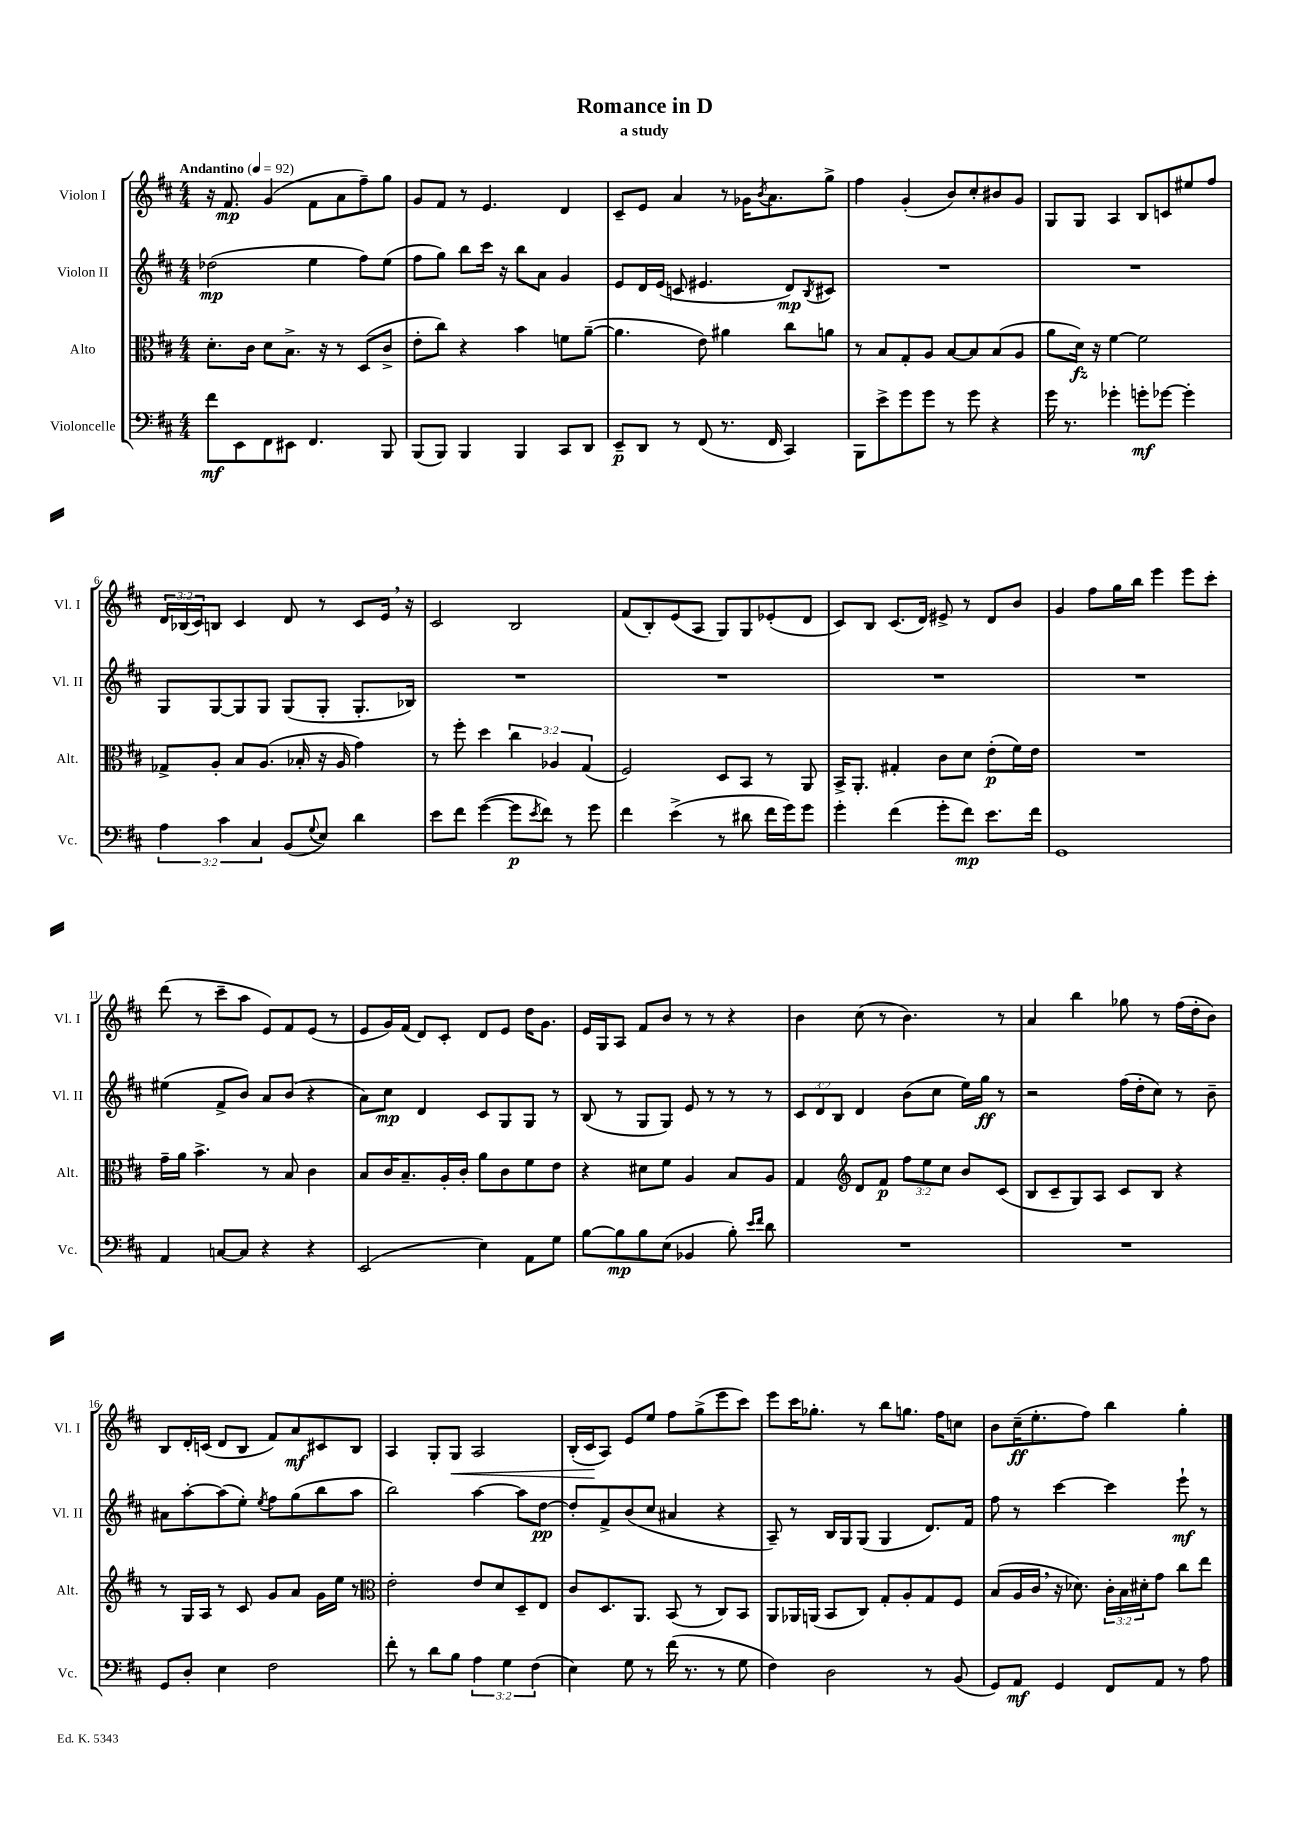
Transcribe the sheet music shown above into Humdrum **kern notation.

**kern	**dynam	**kern	**dynam	**kern	**dynam	**kern	**dynam
*part4	*part4	*part3	*part3	*part2	*part2	*part1	*part1
*staff4	*staff4	*staff3	*staff3	*staff2	*staff2	*staff1	*staff1
*I"Violoncelle	*	*I"Alto	*	*I"Violon II	*	*I"Violon I	*
*I'Vc.	*	*I'Alt.	*	*I'Vl. II	*	*I'Vl. I	*
*clefF4	*	*clefC3	*	*clefG2	*	*clefG2	*
*k[f#c#]	*	*k[f#c#]	*	*k[f#c#]	*	*k[f#c#]	*
*M4/4	*	*M4/4	*	*M4/4	*	*M4/4	*
*MM92	*	*MM92	*	*MM92	*	*MM92	*
=1	=1	=1	=1	=1	=1	=1	=1
!	!	!	!	!	!	!LO:TX:a:B:t=Andantino	!
8f#\L	mf	8.d'\L	.	(2dd-X\	mp	16r	.
.	.	.	.	.	.	8.f#/	mp
8EE\	.	.	.	.	.	.	.
.	.	16c#\Jk	.	.	.	.	.
8FF#\	.	8d\L	.	.	.	(4g/	.
8EE#X\J	.	8.B^\J	.	.	.	.	.
4.FF#/	.	.	.	4ee\	.	8f#\L	.
.	.	16r	.	.	.	.	.
.	.	8r	.	.	.	8a\	.
.	.	(8D/L	.	8ff#\L)	.	8ff#~\)	.
8BBB/	.	8c#^/J	.	(8ee\J	.	8gg\J	.
=2	=2	=2	=2	=2	=2	=2	=2
(8BBB/L	.	8e'\L	.	8ff#\L	.	8g/L	.
8BBB/J)	.	8cc#\J)	.	8gg\J)	.	8f#/J	.
4BBB/	.	4r	.	8bb\L	.	8r	.
.	.	.	.	16ccc#\Jk	.	4.e/	.
.	.	.	.	16r	.	.	.
4BBB/	.	4b\	.	8bb\L	.	.	.
.	.	.	.	8a\J	.	.	.
8CC#/L	.	8fn\L	.	4g/	.	4d/	.
8DD/J	.	([8a~\J	.	.	.	.	.
=3	=3	=3	=3	=3	=3	=3	=3
8EE~/L	p	4.a\]	.	8e/L	.	8c#~/L	.
8DD/J	.	.	.	16d/L	.	8e/J	.
.	.	.	.	(16e/JJ	.	.	.
8r	.	.	.	8cn/	.	4a/	.
(8FF#/	.	8e\)	.	4.e#X/	.	.	.
8.r	.	4a#X\	.	.	.	8r	.
.	.	.	.	.	.	16g-X\KL	.
.	.	.	.	.	.	8qb/	.
16FF#/	.	.	.	.	.	8.a\	.
4CC#/)	.	8cc#\L	.	8d/L)	mp	.	.
.	.	.	.	8qB/	.	.	.
.	.	8an\J	.	8c#X/J	.	8gg^\J	.
=4	=4	=4	=4	=4	=4	=4	=4
8BBB\L	.	8r	.	1r	.	4ff#\	.
8e^\	.	8B/L	.	.	.	.	.
8g\	.	8G'/	.	.	.	(4g'/	.
8g\J	.	8A/J	.	.	.	.	.
8r	.	[8B/L	.	.	.	8b/L)	.
8g\	.	8B/]	.	.	.	8cc#'/	.
4r	.	(8B/	.	.	.	8b#X/	.
.	.	8A/J	.	.	.	8g/J	.
=5	=5	=5	=5	=5	=5	=5	=5
16g\	.	8a\L	.	1r	.	8G/L	.
8.r	.	.	.	.	.	.	.
.	.	16d\Jk)	fz	.	.	8G/J	.
.	.	16r	.	.	.	.	.
4g-X'\	.	[4f#\	.	.	.	4A/	.
8gn'\L	mf	2f#\]	.	.	.	8B/L	.
[8g-X\J	.	.	.	.	.	8cn/	.
4g-'\]	.	.	.	.	.	8ee#X/	.
.	.	.	.	.	.	8ff#/J	.
!!LO:LB:g=z
=6	=6	=6	=6	=6	=6	=6	=6
6A\	.	8G-X^/L	.	8G/L	.	24d/LL	.
.	.	.	.	.	.	(24B-X/	.
.	.	.	.	.	.	24c#/J)	.
.	.	8A'/J	.	[8G/	.	8Bn/J	.
6c#\	.	.	.	.	.	.	.
.	.	8B/L	.	8G/]	.	4c#/	.
6C#/	.	.	.	.	.	.	.
.	.	(8.A/J	.	8G/J	.	.	.
(8BB/L	.	.	.	(8G/L	.	8d/	.
.	.	16B-X'/	.	.	.	.	.
8qqG/	.	.	.	.	.	.	.
8E/J)	.	16r	.	8G'/J	.	8r	.
.	.	16A/	.	.	.	.	.
4d\	.	4g\)	.	8.G'/L	.	8c#/L	.
.	.	.	.	.	.	16e,/Jk	.
.	.	.	.	16B-X/Jk)	.	16r	.
=7	=7	=7	=7	=7	=7	=7	=7
8e\L	.	8r	.	1r	.	2c#/	.
8f#\J	.	8ff#'\	.	.	.	.	.
([4g\	.	4dd\	.	.	.	.	.
8g\L]	p	6cc#\	.	.	.	2B/	.
8qe/	.	.	.	.	.	.	.
8f#\J)	.	.	.	.	.	.	.
.	.	6A-X/	.	.	.	.	.
8r	.	.	.	.	.	.	.
.	.	(6G/	.	.	.	.	.
8g\	.	.	.	.	.	.	.
=8	=8	=8	=8	=8	=8	=8	=8
4f#\	.	2F#/)	.	1r	.	(8f#/L	.
.	.	.	.	.	.	8B'/)	.
(4e^\	.	.	.	.	.	(8e/	.
.	.	.	.	.	.	8A/J	.
8r	.	8D/L	.	.	.	8G/L)	.
8d#X\	.	8BB/J	.	.	.	8G/	.
16f#\LL	.	8r	.	.	.	(8e-X'/	.
16g\J)	.	.	.	.	.	.	.
8g\J	.	8AA/	.	.	.	8d/J	.
=9	=9	=9	=9	=9	=9	=9	=9
4g'\	.	16BB^/KL	.	1r	.	8c#/L)	.
.	.	8.AA'/J	.	.	.	.	.
.	.	.	.	.	.	8B/J	.
(4f#\	.	4G#X'/	.	.	.	(8.c#/L	.
.	.	.	.	.	.	16d/Jk)	.
8g'\L	.	8c#\L	.	.	.	8e#X^/	.
8f#\J)	mp	8d\J	.	.	.	8r	.
8.e\L	.	(8e'\L	p	.	.	8d/L	.
.	.	16f#\L)	.	.	.	8b/J	.
16f#\Jk	.	16e\JJ	.	.	.	.	.
=10	=10	=10	=10	=10	=10	=10	=10
1GG	.	1r	.	1r	.	4g/	.
.	.	.	.	.	.	8ff#\L	.
.	.	.	.	.	.	16gg\L	.
.	.	.	.	.	.	16bb\JJ	.
.	.	.	.	.	.	4eee\	.
.	.	.	.	.	.	8eee\L	.
.	.	.	.	.	.	8ccc#'\J	.
!!LO:LB:g=z
=11	=11	=11	=11	=11	=11	=11	=11
4AA/	.	16g~\LL	.	(4ee#X\	.	(8ddd\	.
.	.	16a\JJ	.	.	.	.	.
.	.	4.b^\	.	.	.	8r	.
[8Cn/L	.	.	.	8f#^/L	.	8ccc#~\L	.
8C/J]	.	.	.	8b/J)	.	8aa\J	.
4r	.	8r	.	8a/L	.	8e/L)	.
.	.	8B/	.	(8b/J	.	8f#/	.
4r	.	4c#\	.	4r	.	(8e/J	.
.	.	.	.	.	.	8r	.
=12	=12	=12	=12	=12	=12	=12	=12
(2EE/	.	8B/L	.	8a\L)	.	8e/L	.
.	.	16c#/K	.	8cc#\J	mp	16g/L)	.
.	.	8.B~/	.	.	.	(16f#/JJ	.
.	.	.	.	4d/	.	8d/L)	.
.	.	16A'/L	.	.	.	8c#'/J	.
.	.	16c#'/JJ	.	.	.	.	.
4E\)	.	8a\L	.	8c#/L	.	8d/L	.
.	.	8c#\	.	8G/	.	8e/J	.
8AA\L	.	8f#\	.	8G/J	.	16dd\KL	.
.	.	.	.	.	.	8.g\J	.
8G\J	.	8e\J	.	8r	.	.	.
=13	=13	=13	=13	=13	=13	=13	=13
[8B\L	.	4r	.	(8B/	.	16e/LL	.
.	.	.	.	.	.	16G/J	.
8B\]	mp	.	.	8r	.	8A/J	.
8B\	.	8d#X\L	.	8G/L	.	8f#/L	.
(8E\J	.	8f#\J	.	8G/J)	.	8b/J	.
4BB-X/	.	4A/	.	8e/	.	8r	.
.	.	.	.	8r	.	8r	.
8B'\)	.	8B/L	.	8r	.	4r	.
16qqe/LL	.	.	.	.	.	.	.
16qqf#/JJ	.	.	.	.	.	.	.
8d\	.	8A/J	.	8r	.	.	.
=14	=14	=14	=14	=14	=14	=14	=14
1r	.	4G/	.	12c#/L	.	4b\	.
.	.	.	.	12d/	.	.	.
.	.	.	.	12B/J	.	.	.
*	*	*clefG2	*	*	*	*	*
.	.	8d/L	.	4d/	.	(8cc#\	.
.	.	8f#/J	p	.	.	8r	.
.	.	12ff#\L	.	(8b\L	.	4.b\)	.
.	.	12ee\	.	.	.	.	.
.	.	.	.	8cc#\J	.	.	.
.	.	12cc#\J	.	.	.	.	.
.	.	8b/L	.	16ee\LL)	.	.	.
.	.	.	.	16gg\JJ	ff	.	.
.	.	(8c#/J	.	8r	.	8r	.
=15	=15	=15	=15	=15	=15	=15	=15
1r	.	8B/L	.	2r	.	4a/	.
.	.	8c#~/	.	.	.	.	.
.	.	8G/)	.	.	.	4bb\	.
.	.	8A/J	.	.	.	.	.
.	.	8c#/L	.	(16ff#\LL	.	8gg-X\	.
.	.	.	.	16dd'\J	.	.	.
.	.	8B/J	.	8cc#\J)	.	8r	.
.	.	4r	.	8r	.	(16ff#\LL	.
.	.	.	.	.	.	16dd'\J	.
.	.	.	.	8b~\	.	8b\J)	.
!!LO:LB:g=z
=16	=16	=16	=16	=16	=16	=16	=16
8GG/L	.	8r	.	8a#X\L	.	8B/L	.
8D'/J	.	16G/LL	.	[8aa'\	.	16d'/L	.
.	.	16A/JJ	.	.	.	(16cn/JJ	.
4E\	.	8r	.	(8aa\]	.	8d/L	.
.	.	8c#/	.	8ee'\J)	.	8B/J	.
.	.	.	.	8qee/	.	.	.
2F#\	.	8g/L	.	8ff#\L	.	8f#/L)	.
.	.	8a/J	.	(8gg\	.	8a/	mf
.	.	16g\LL	.	8bb\	.	8c#X/	.
.	.	16ee\JJ	.	.	.	.	.
.	.	8r	.	8aa\J	.	8B/J	.
=17	=17	=17	=17	=17	=17	=17	=17
*	*	*clefC3	*	*	*	*	*
8f#'\	.	2e'\	.	2bb\)	.	4A/	.
8r	.	.	.	.	.	.	.
8d\L	.	.	.	.	.	8G'/L	.
!	!	!	!	!	!	!	!LO:HP:b
8B\J	.	.	.	.	.	8G/J	<
6A\	.	8e/L	.	[4aa\	.	2A/	.
.	.	8d/	.	.	.	.	.
6G\	.	.	.	.	.	.	.
.	.	8D~/	.	8aa\L]	.	.	.
(6F#\	.	.	.	.	.	.	.
.	.	8E/J	.	[8dd\J	pp	.	.
=18	=18	=18	=18	=18	=18	=18	=18
4E\)	.	8c#/L	.	8dd'/L]	.	(16B'/LL	.
.	.	.	.	.	.	16c#/J	.
.	.	8.D/	.	8f#^/	.	8A/J)	[
8G\	.	.	.	(8b/	.	8e/L	.
.	.	8.AA/J	.	.	.	.	.
8r	.	.	.	8cc#/J	.	8ee/J	.
(16f#\	.	(8BB/	.	4a#X/	.	8ff#\L	.
8.r	.	.	.	.	.	.	.
.	.	8r	.	.	.	(8gg^\	.
8r	.	8C#/L)	.	4r	.	8eee\	.
8G\	.	8BB/J	.	.	.	8ccc#\J)	.
=19	=19	=19	=19	=19	=19	=19	=19
4F#\)	.	8AA/L	.	8A~/)	.	8eee\L	.
.	.	16AA-X/L	.	8r	.	16ccc#\K	.
.	.	(16AAn/JJ	.	.	.	8.gg-X'\J	.
2D\	.	8BB/L	.	16B/LL	.	.	.
.	.	.	.	16G/J	.	.	.
.	.	8C#/J)	.	(8G/J	.	8r	.
.	.	8G'/L	.	4G/	.	8bb\L	.
.	.	8A'/	.	.	.	8.ggn\J	.
8r	.	8G/	.	8.d/L)	.	.	.
.	.	.	.	.	.	16ff#\KL	.
(8BB/	.	8F#/J	.	.	.	8ccn\J	.
.	.	.	.	16f#/Jk	.	.	.
=20	=20	=20	=20	=20	=20	=20	=20
8GG/L)	.	(8B/L	.	8ff#\	.	8b\L	.
8AA/J	mf	16A/L	.	8r	.	(16cc#~\K	ff
.	.	16c#,/JJ	.	.	.	8.ee'\	.
4GG/	.	16r	.	[4ccc#\	.	.	.
.	.	8.d-X\)	.	.	.	.	.
.	.	.	.	.	.	8ff#\J)	.
8FF#/L	.	24c#'\LL	.	4ccc#\]	.	4bb\	.
.	.	24B\	.	.	.	.	.
.	.	24d#X'\J	.	.	.	.	.
8AA/J	.	8g\J	.	.	.	.	.
8r	.	8cc#\L	.	8eee`\	mf	4gg'\	.
8A\	.	8ee\J	.	8r	.	.	.
==	==	==	==	==	==	==	==
*-	*-	*-	*-	*-	*-	*-	*-
